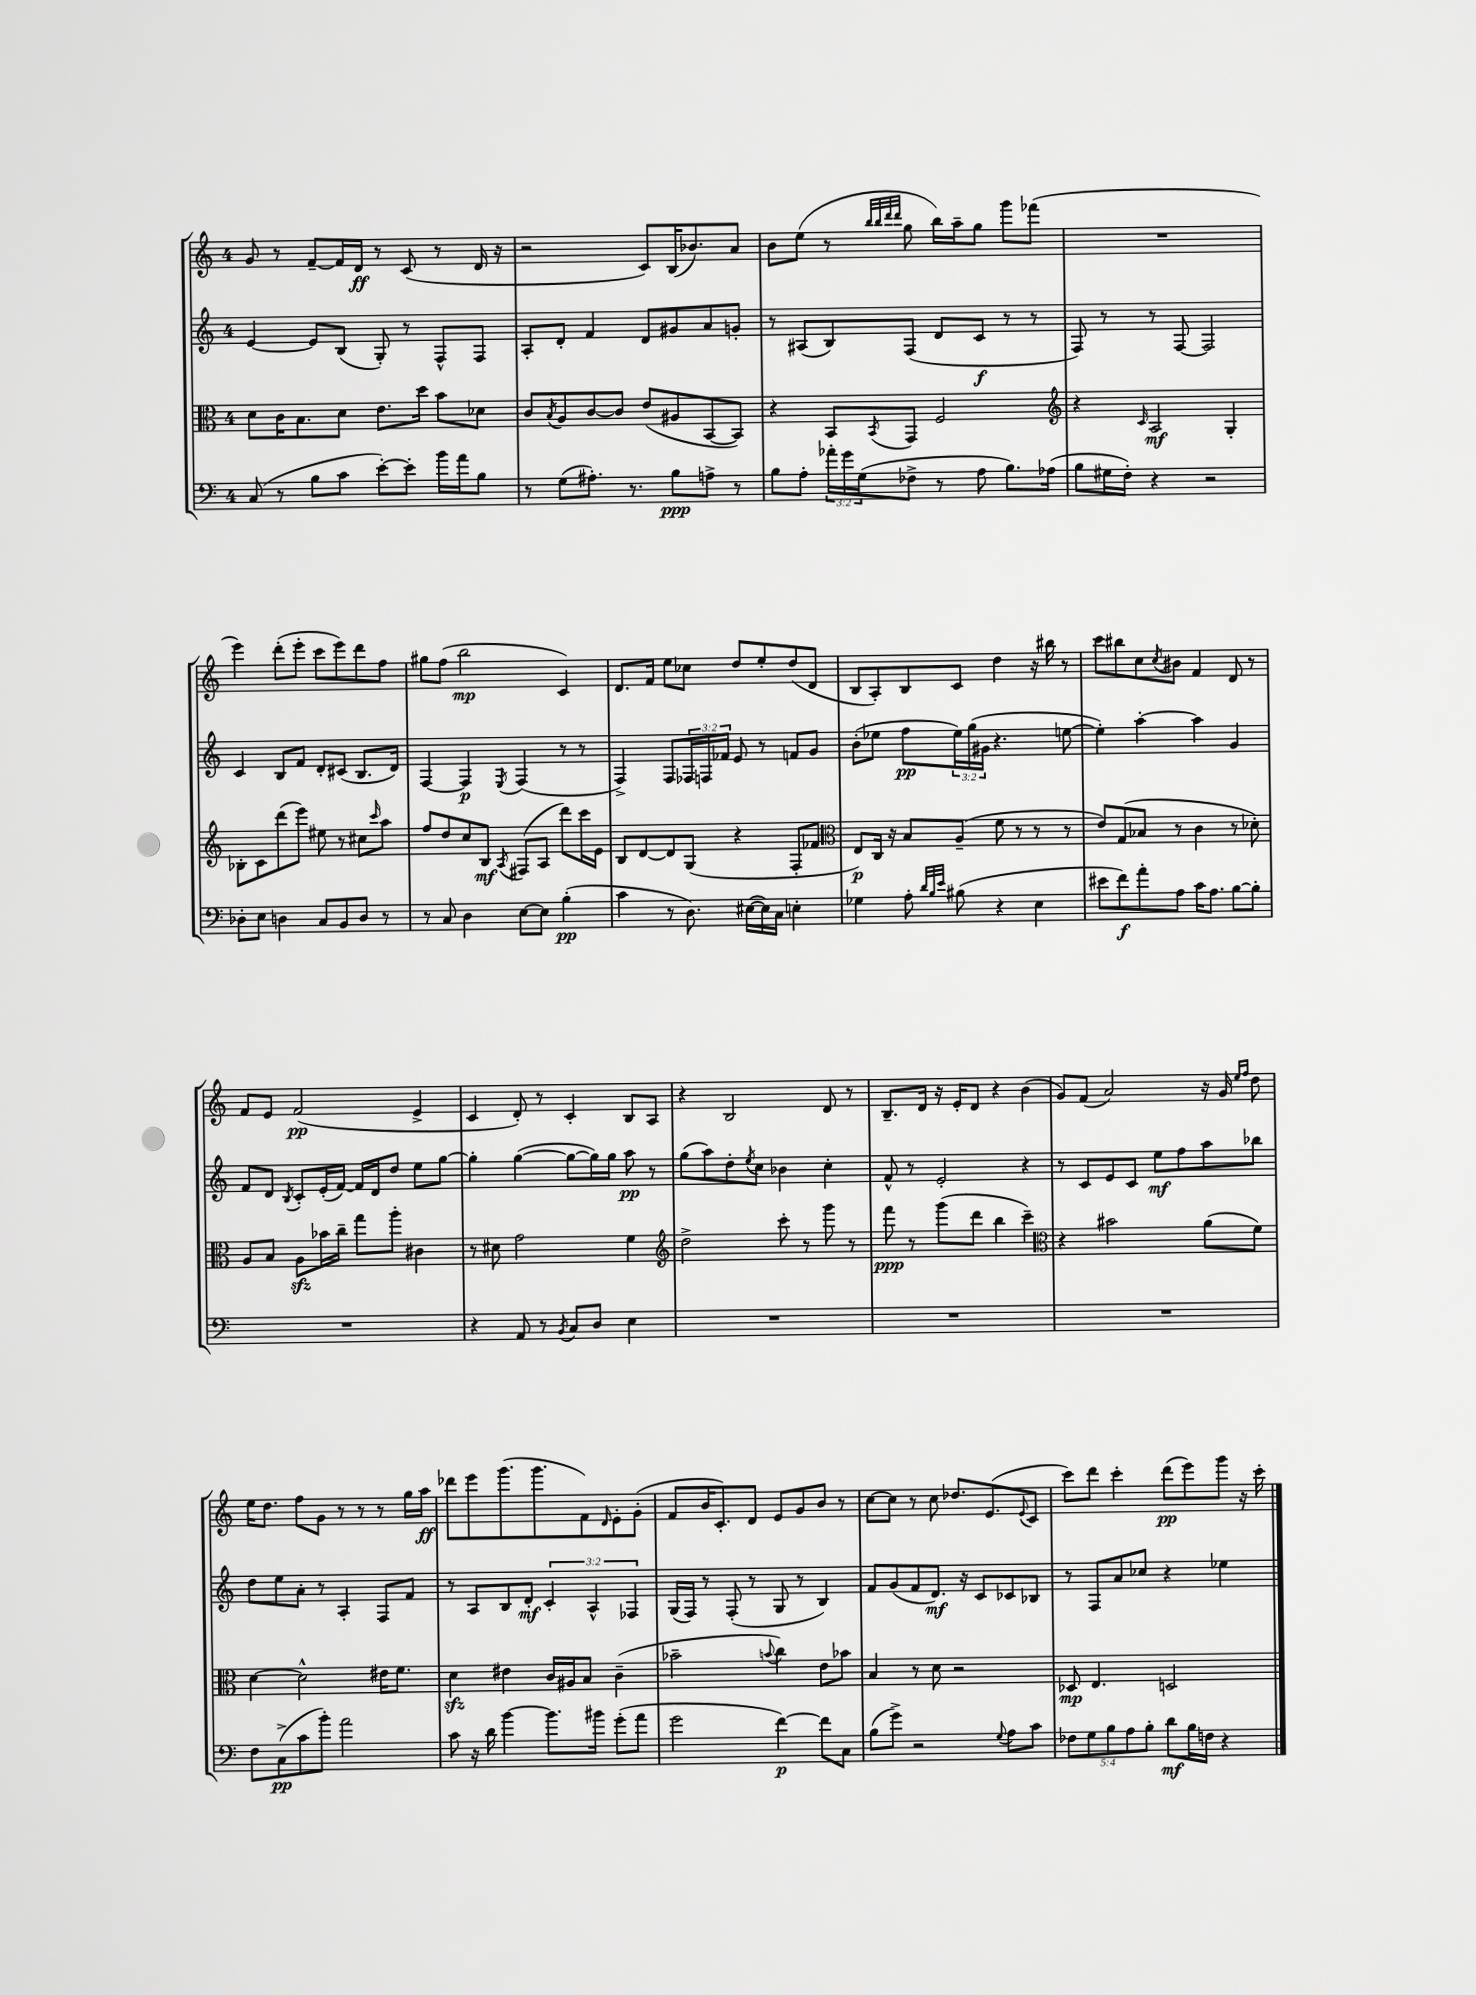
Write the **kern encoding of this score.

**kern	**dynam	**kern	**dynam	**kern	**dynam	**kern	**dynam
*part4	*part4	*part3	*part3	*part2	*part2	*part1	*part1
*staff4	*staff4	*staff3	*staff3	*staff2	*staff2	*staff1	*staff1
*clefF4	*	*clefC3	*	*clefG2	*	*clefG2	*
*k[]	*	*k[]	*	*k[]	*	*k[]	*
*M4/4	*	*M4/4	*	*M4/4	*	*M4/4	*
=14	=14	=14	=14	=14	=14	=14	=14
(8C/	.	8d\L	.	[4e/	.	8g/	.
8r	.	16c\K	.	.	.	8r	.
.	.	8.B\	.	.	.	.	.
8B\L	.	.	.	8e/L]	.	[8f~/L	.
8c\J	.	8d\J	.	(8B/J	.	16f/L]	.
.	.	.	.	.	.	16d/JJ	ff
[8e'\L)	.	8.e\L	.	8G'/)	.	8r	.
8e'\J]	.	.	.	8r	.	(8c/	.
.	.	16dd\Jk	.	.	.	.	.
16b\LL	.	8b\L	.	8F^^/L	.	8r	.
16a\J	.	.	.	.	.	.	.
8B\J	.	8d-X\J	.	8F/J	.	16d/	.
.	.	.	.	.	.	16r	.
=15	=15	=15	=15	=15	=15	=15	=15
8r	.	8c/L	.	8A'/L	.	2r	.
.	.	8qB/	.	.	.	.	.
(8G\L	.	8A/	.	8d'/J	.	.	.
8.A#X'\J)	.	[8c/	.	4f/	.	.	.
.	.	8c/J]	.	.	.	.	.
8.r	.	.	.	.	.	.	.
.	.	(8e/L	.	8d/L	.	8c/L)	.
8B\L	ppp	8A#X/	.	8g#X/	.	(16B/K	.
.	.	.	.	.	.	8.b-X/)	.
8An^\J	.	[8BB/	.	8a/	.	.	.
8r	.	8BB/J])	.	8gn'/J	.	8a/J	.
=16	=16	=16	=16	=16	=16	=16	=16
8B\L	.	4r	.	8r	.	8b\L	.
8A'\J	.	.	.	(8A#X/L	.	(8ee\J	.
24a-X'\LL	.	8BB/L	.	8B/)	.	8r	.
24g\	.	.	.	.	.	.	.
(24G\J	.	.	.	.	.	.	.
.	.	.	.	.	.	32qqbb/LLL	.
.	.	.	.	.	.	32qqbb/	.
.	.	.	.	.	.	32qqddd/	.
.	.	8qBB/	.	.	.	32qqddd/JJJ	.
8F-X^\J	.	8GG/J	.	(8F/J	.	8gg\	.
8r	.	2F/	.	8d/L	.	16bb\LL)	.
.	.	.	.	.	.	16aa~\J	.
8A\	.	.	.	8c/J	f	8gg\J	.
8.B\L)	.	.	.	8r	.	8ggg\L	.
.	.	.	.	8r	.	(8fff-X\J	.
(16A-X\Jk	.	.	.	.	.	.	.
=17	=17	=17	=17	=17	=17	=17	=17
*	*	*clefG2	*	*	*	*	*
8B\L	.	4r	.	8F/)	.	1r	.
16G#X\L	.	.	.	8r	.	.	.
16F'\JJ)	.	.	.	.	.	.	.
.	.	16qqc/	.	.	.	.	.
4r	.	2A/	mf	8r	.	.	.
.	.	.	.	[8F/	.	.	.
2r	.	.	.	2F/]	.	.	.
.	.	4G'/	.	.	.	.	.
!!LO:LB:g=z
=18	=18	=18	=18	=18	=18	=18	=18
8D-X'\L	.	8B-X'\L	.	4c/	.	4eee\)	.
8E\J	.	8c\	.	.	.	.	.
4Dn\	.	(8ddd\	.	8B/L	.	(8ddd'\L	.
.	.	8eee\J)	.	8f/J	.	8eee'\J	.
8C/L	.	8ee#X\	.	8d'/L	.	8ccc\L	.
8BB/	.	8r	.	(8c#X/J	.	8eee\)	.
8D/J	.	8cc#X\L	.	8.B/L	.	8ddd\	.
.	.	16qqccc/	.	.	.	.	.
8r	.	8aa\J	.	.	.	8ff\J	.
.	.	.	.	16d/Jk)	.	.	.
=19	=19	=19	=19	=19	=19	=19	=19
8r	.	8ff/L	.	[4F/	.	8gg#X\L	.
8C/	.	8dd/	.	.	.	(8ff\J	.
4D\	.	8cc/	.	4F/]	p	2bb\	mp
.	.	8B/J	mf	.	.	.	.
.	.	8qA/	.	8qE/	.	.	.
[8E\L	.	(8F#X/L	.	(4F/	.	.	.
8E\J]	.	8A/J	.	.	.	.	.
(4B'\	pp	8ddd\L)	.	8r	.	4c/)	.
.	.	16ccc\L	.	8r	.	.	.
.	.	16e\JJ	.	.	.	.	.
=20	=20	=20	=20	=20	=20	=20	=20
4c\	.	8B/L	.	4F^/)	.	8.d/L	.
.	.	[8d/	.	.	.	.	.
.	.	.	.	.	.	16f/Jk	.
8r	.	8d/]	.	8F/L	.	8ee\L	.
8.D\)	.	(8G/J	.	24F-X/L	.	8cc-X\J	.
.	.	.	.	24Fn/	.	.	.
.	.	.	.	24f-X/JJ	.	.	.
.	.	4r	.	8e/	.	8dd/L	.
([16E#X\LL	.	.	.	.	.	.	.
16E#\])	.	.	.	8r	.	8ee'/	.
16C\JJ	.	.	.	.	.	.	.
4En'\	.	8F'/L	.	8fn/L	.	(8dd/	.
.	.	8f-X/J	.	8g/J	.	8d/J	.
=21	=21	=21	=21	=21	=21	=21	=21
*	*	*clefC3	*	*	*	*	*
4G-X\	.	8E/L)	p	(8b'\L	.	8B/L	.
.	.	16C/Jk	.	8ee-X\J	.	8A'/)	.
.	.	16r	.	.	.	.	.
8A'\	.	8B/L	.	8ff\L	pp	8B/	.
32qqd/LLL	.	.	.	.	.	.	.
32qqB/	.	.	.	.	.	.	.
32qqe/JJJ	.	.	.	.	.	.	.
(8B#X\	.	(8A~/J	.	24ee-\L)	.	8c/J	.
.	.	.	.	(24gg\	.	.	.
.	.	.	.	24g#X\JJ	.	.	.
4r	.	8f\	.	4.r	.	4dd\	.
.	.	8r	.	.	.	.	.
4E\	.	8r	.	.	.	16r	.
.	.	.	.	.	.	16bb#X\	.
.	.	8r	.	[8een\	.	8r	.
=22	=22	=22	=22	=22	=22	=22	=22
8e#X\L	.	8e/L)	.	4ee'\])	.	8ccc\L	.
8f\)	f	(8G/	.	.	.	8bb#X\	.
8a'\	.	8B-X/J	.	[4aa'\	.	8cc\	.
.	.	.	.	.	.	8qcc/	.
8A\J	.	8r	.	.	.	8b#X\J	.
16c\KL	.	4c\	.	4aa\]	.	4f/	.
8.A\J	.	.	.	.	.	.	.
[8B\L	.	8r	.	4g/	.	8d/	.
8B'\J]	.	8d-X'\)	.	.	.	8r	.
!!LO:LB:g=z
=23	=23	=23	=23	=23	=23	=23	=23
1r	.	8A/L	.	8f/L	.	8f/L	.
.	.	8B/J	.	8d/J	.	8e/J	.
.	.	.	.	8qB/	.	.	.
.	.	8Azz\L	.	8c'/L	.	(2f/	pp
.	.	16b-X\L	.	(16e'/L	.	.	.
.	.	16cc~\JJ	.	[16f/JJ)	.	.	.
.	.	8gg\L	.	16f/LL]	.	.	.
.	.	.	.	16d/J	.	.	.
.	.	8aa'\J	.	8dd/J	.	.	.
.	.	4c#X\	.	8ee\L	.	4e^/	.
.	.	.	.	[8gg\J	.	.	.
=24	=24	=24	=24	=24	=24	=24	=24
4r	.	8r	.	4gg'\]	.	4c/	.
.	.	8d#X\	.	.	.	.	.
8AA/	.	2g\	.	([4gg\	.	8d'/)	.
8r	.	.	.	.	.	8r	.
8qBB/	.	.	.	.	.	.	.
8C/L	.	.	.	8gg\L_	.	4c'/	.
8D/J	.	.	.	16gg\L])	.	.	.
.	.	.	.	16gg\JJ	.	.	.
4E\	.	4f\	.	8aa\	pp	8B/L	.
.	.	.	.	8r	.	8A/J	.
=25	=25	=25	=25	=25	=25	=25	=25
*	*	*clefG2	*	*	*	*	*
1r	.	2dd^\	.	(8gg\L	.	4r	.
.	.	.	.	8aa\)	.	.	.
.	.	.	.	8dd'\	.	2B/	.
.	.	.	.	8qee/	.	.	.
.	.	.	.	8cc\J	.	.	.
.	.	8ccc'\	.	4b-X\	.	.	.
.	.	8r	.	.	.	.	.
.	.	8ggg\	.	4cc'\	.	8d/	.
.	.	8r	.	.	.	8r	.
=26	=26	=26	=26	=26	=26	=26	=26
1r	.	8fff\	ppp	8f^^/	.	8.B~/L	.
.	.	8r	.	8r	.	.	.
.	.	.	.	.	.	16d/Jk	.
.	.	(8ggg\L	.	2e'/	.	16r	.
.	.	.	.	.	.	16e'/KL	.
.	.	8ddd\J	.	.	.	8d/J	.
.	.	4bb\	.	.	.	4r	.
.	.	4ccc~\)	.	4r	.	(4b\	.
=27	=27	=27	=27	=27	=27	=27	=27
*	*	*clefC3	*	*	*	*	*
1r	.	4r	.	8r	.	8g/L)	.
.	.	.	.	8c/L	.	(8f/J	.
.	.	2b#X\	.	8e/	.	2a/)	.
.	.	.	.	8c/J	.	.	.
.	.	.	.	8ee\L	mf	.	.
.	.	.	.	8ff\	.	.	.
.	.	(8a\L	.	8aa\	.	16r	.
.	.	.	.	.	.	16g/	.
.	.	.	.	.	.	16qqee/LL	.
.	.	.	.	.	.	16qqff/JJ	.
.	.	8f\J)	.	8bb-X\J	.	8dd\	.
!!LO:LB:g=z
=28	=28	=28	=28	=28	=28	=28	=28
8F\L	.	[4d\	.	8dd\L	.	16ee\KL	.
.	.	.	.	.	.	8.dd\J	.
(8C^\	pp	.	.	8ee\	.	.	.
8c\	.	2d^^\]	.	8a'\J	.	8ff\L	.
8b'\J)	.	.	.	8r	.	8g\J	.
2a\	.	.	.	4A'/	.	8r	.
.	.	.	.	.	.	8r	.
.	.	16e#X\KL	.	8F/L	.	8r	.
.	.	8.f\J	.	.	.	.	.
.	.	.	.	8f/J	.	16gg\LL	.
.	.	.	.	.	.	16aa\JJ	ff
=29	=29	=29	=29	=29	=29	=29	=29
8c\	.	4dzz\	.	8r	.	8ddd-X\L	.
16r	.	.	.	8A/L	.	8eee\	.
16d\	.	.	.	.	.	.	.
[4b\	.	4e#X\	.	8B/	.	(8.ggg\	.
.	.	.	.	8d'/J	mf	.	.
.	.	.	.	.	.	8.ggg\	.
8.b\L]	.	16c/LL	.	6c'/	.	.	.
.	.	16A#X/J	.	.	.	.	.
.	.	8B/J	.	.	.	8f\)	.
.	.	.	.	6A^^/	.	.	.
16b#X\Jk	.	.	.	.	.	.	.
.	.	.	.	.	.	16qqd/	.
(8g'\L	.	(4c~\	.	.	.	8e'\	.
.	.	.	.	6F-X/	.	.	.
8a\J	.	.	.	.	.	(8g'\J	.
=30	=30	=30	=30	=30	=30	=30	=30
2g\	.	2b-X~\	.	(16G/LL	.	8f/L	.
.	.	.	.	16F/JJ)	.	.	.
.	.	.	.	8r	.	16b/K	.
.	.	.	.	.	.	8.c'/)	.
.	.	.	.	(8F'/	.	.	.
.	.	.	.	8r	.	8d/J	.
.	.	8qqbn/	.	.	.	.	.
[4f\)	p	4cc\)	.	8G/	.	8e/L	.
.	.	.	.	8r	.	8g/	.
8f\L]	.	8e\L	.	4B/)	.	8b/J	.
8C\J	.	8b-X\J	.	.	.	8r	.
=31	=31	=31	=31	=31	=31	=31	=31
(8B\L	.	4B/	.	8f/L	.	[8cc\L	.
8g^\J)	.	.	.	(8g/	.	8cc\J]	.
2r	.	8r	.	8f/	.	8r	.
.	.	8d\	.	8.d/J)	mf	8cc\	.
.	.	2r	.	.	.	8.dd-X/L	.
.	.	.	.	16r	.	.	.
.	.	.	.	8c/L	.	.	.
.	.	.	.	.	.	(8.e/	.
8qqG/	.	.	.	.	.	.	.
8A\L	.	.	.	8c-X/	.	.	.
.	.	.	.	.	.	8qqe/	.
8c\J	.	.	.	8B-X/J	.	8c/J	.
=32	=32	=32	=32	=32	=32	=32	=32
10F-X\L	.	8D-X/	mp	8r	.	8ccc\L)	.
10G\	.	.	.	.	.	.	.
.	.	4.E/	.	8F/L	.	8ddd\J	.
10B\	.	.	.	.	.	.	.
.	.	.	.	8a/	.	4ccc'\	.
10A\	.	.	.	.	.	.	.
.	.	.	.	8cc-X/J	.	.	.
10B'\J	.	.	.	.	.	.	.
8d\L	mf	2Dn/	.	4r	.	(8ddd\L	pp
16B\L	.	.	.	.	.	8eee\)	.
16Fn\JJ	.	.	.	.	.	.	.
4r	.	.	.	4ee-X\	.	8ggg\J	.
.	.	.	.	.	.	16r	.
.	.	.	.	.	.	16ccc'\	.
==	==	==	==	==	==	==	==
*-	*-	*-	*-	*-	*-	*-	*-
